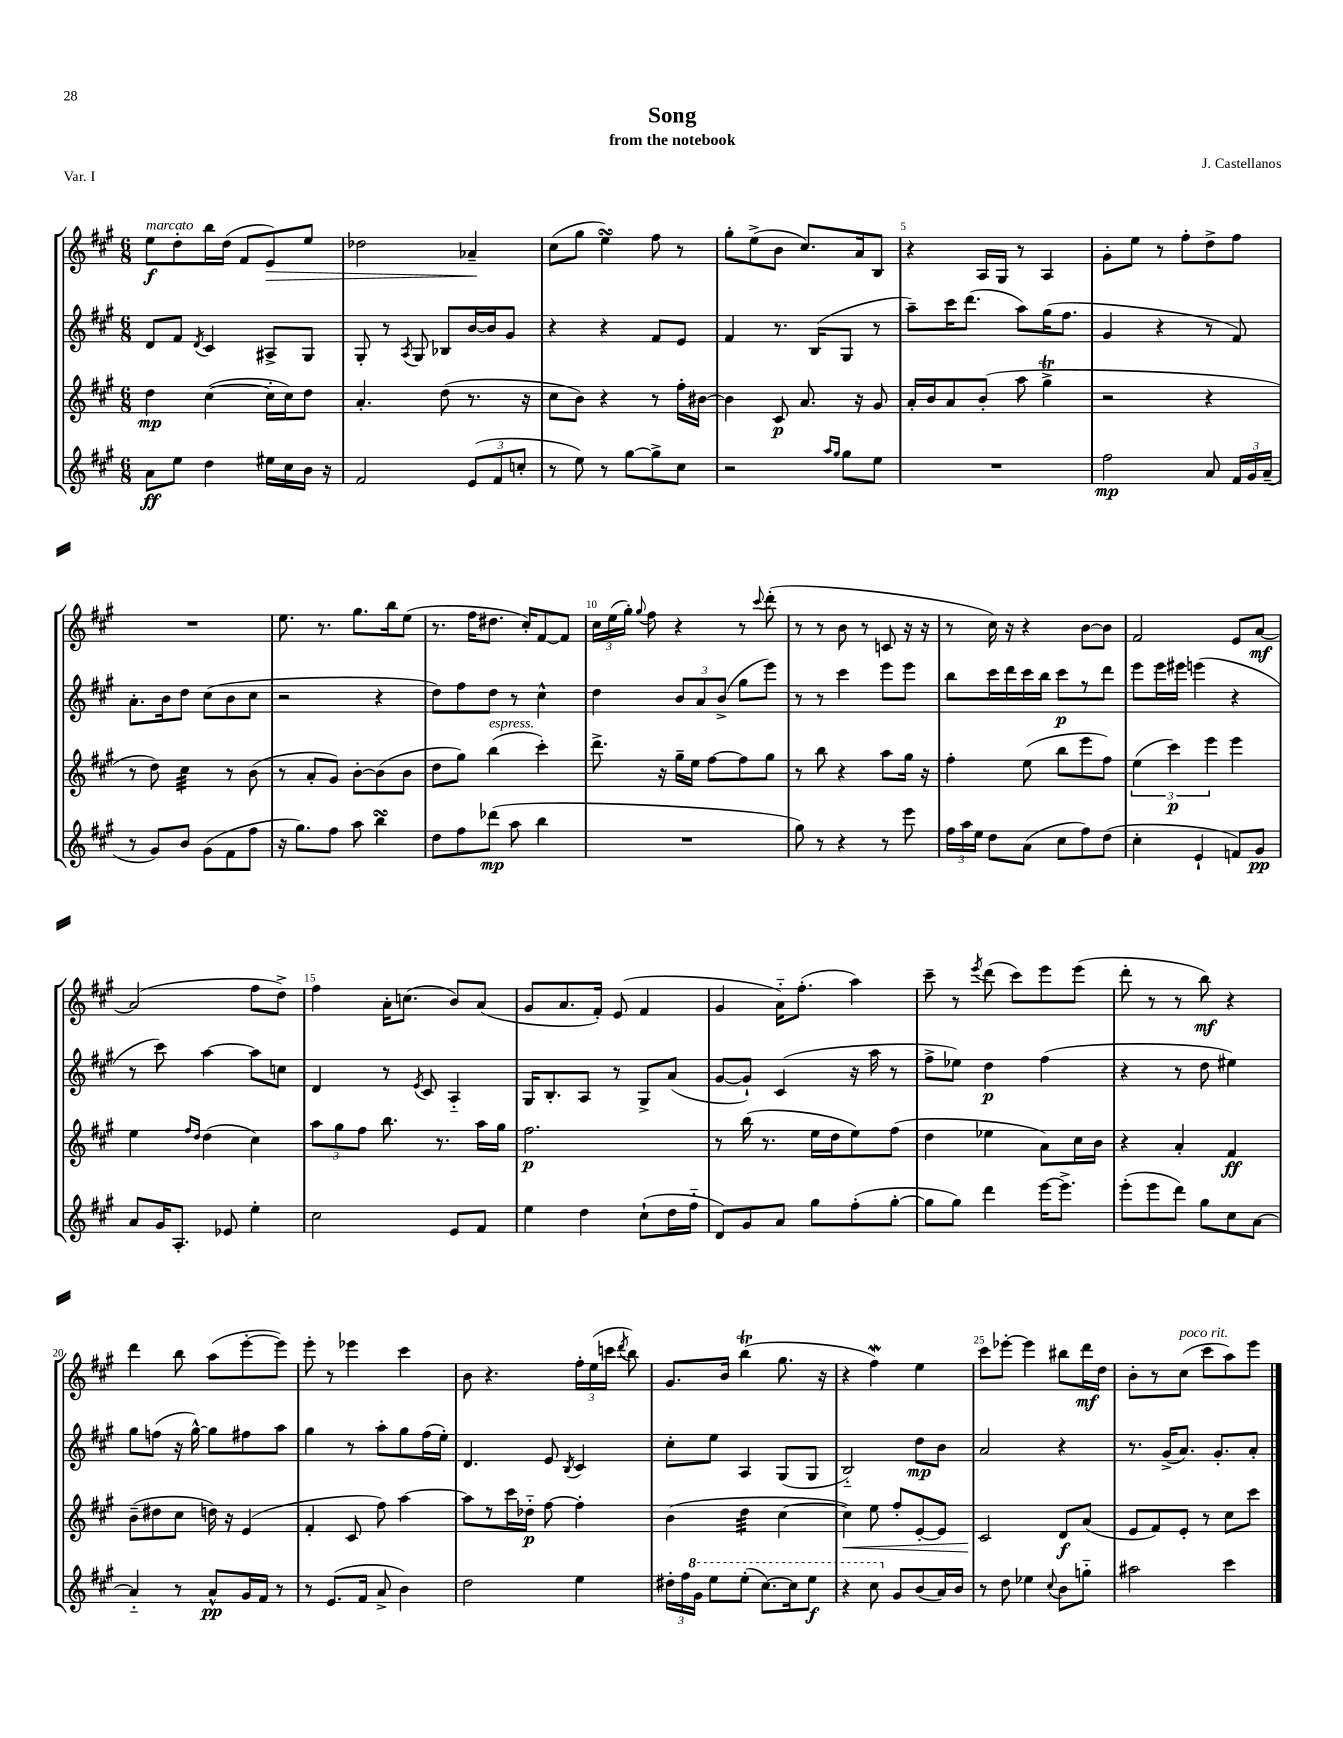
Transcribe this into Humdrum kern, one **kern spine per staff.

**kern	**kern	**kern	**kern
*staff4	*staff3	*staff2	*staff1
*clefG2	*clefG2	*clefG2	*clefG2
*k[f#c#g#]	*k[f#c#g#]	*k[f#c#g#]	*k[f#c#g#]
*M6/8	*M6/8	*M6/8	*M6/8
8a	4dd	8d	8ee
8ee	.	8f#	8dd'
.	.	8qd	.
4dd	([4cc#	4c#	16bb
.	.	.	(16dd
.	.	.	8f#
16ee#	16cc#']	8A#^	8e)
16cc#	16cc#)	.	.
16b	8dd	8G#	8ee
16r	.	.	.
=	=	=	=
2f#	4.a'	8G#'	2dd-
.	.	8r	.
.	.	8qA	.
.	.	8G#	.
.	(8dd	8B-	.
(12e	8.r	[16b	4a-~
.	.	16b]	.
12f#	.	.	.
.	.	8g#	.
12cc'	.	.	.
.	16r	.	.
=	=	=	=
8r	8cc#	4r	(8cc#
8ee)	8b)	.	8gg#
8r	4r	4r	4ee)
[8gg#	.	.	.
8gg#^]	8r	8f#	8ff#
8cc#	16ff#'	8e	8r
.	[16b#	.	.
=	=	=	=
2r	4b#]	4f#	8gg#'
.	.	.	(8ee^
.	8c#	8.r	8b
.	8.a	.	8.cc#)
.	.	(16B	.
16qqaa	.	.	.
16qqgg#	.	.	.
8gg#	.	8G#	.
.	16r	.	16a
8ee	8g#	8r	8B
=	=	=	=
2.r	16a'	8aa~)	4r
.	16b	.	.
.	8a	16ccc#	.
.	.	(8.ddd	.
.	(8b'	.	16A
.	.	.	16G#
.	8aa	8aa)	8r
.	4gg#^	(16gg#	4A
.	.	8.ff#	.
=	=	=	=
2ff#	2r	4g#	8g#'
.	.	.	8ee
.	.	4r	8r
.	.	.	8ff#'
8a	4r	8r	8dd^
24f#	.	8f#)	8ff#
24g#	.	.	.
(24a~	.	.	.
=	=	=	=
8r	8r	8.a'	2.r
8g#)	8dd)	.	.
.	.	16b	.
8b	4cc#	8dd	.
(8g#	.	(8cc#	.
8f#	8r	8b	.
8ff#	(8b	8cc#	.
=	=	=	=
16r	8r	2r	8.ee
8.gg#)	.	.	.
.	8a'	.	.
.	.	.	8.r
8ff#	8g#)	.	.
8aa	[8b'	.	8.gg#
4bb	(8b]	4r	.
.	.	.	16bb
.	8b	.	(8ee
=	=	=	=
8dd	8dd	8dd)	8.r
8ff#	8gg#)	8ff#	.
.	.	.	16ff#
(8ddd-	(4bb	8dd	8.dd#
8aa	.	8r	.
.	.	.	16cc#')
4bb	4ccc#')	4cc#^^	[8f#
.	.	.	8f#]
=	=	=	=
2.r	8.ddd^	4dd	24cc#
.	.	.	(24ee
.	.	.	24gg#')
.	.	.	8qqgg#
.	.	.	8ff#
.	16r	.	.
.	16gg#~	12b	4r
.	16ee	.	.
.	.	12a	.
.	[8ff#	.	.
.	.	(12b^	.
.	8ff#]	8gg#	8r
.	.	.	8qqccc#
.	8gg#	8eee)	(8ddd'
=	=	=	=
8gg#)	8r	8r	8r
8r	8bb	8r	8r
4r	4r	4ccc#	8b
.	.	.	8r
8r	8aa	8eee	8c
8eee	16gg#	8eee	16r
.	16r	.	16r
=	=	=	=
24ff#	4ff#'	8bb	8r
24aa	.	.	.
24ee	.	.	.
8dd	.	16ccc#	16cc#)
.	.	16ddd	16r
(8a	(8ee	16ccc#	4r
.	.	16bb	.
8cc#	8bb	8ccc#	.
8ff#)	8eee	8r	[8b
(8dd	8ff#)	8ddd	8b]
=	=	=	=
4cc#'	(6ee	8eee	2f#
.	.	16eee	.
.	6ccc#)	.	.
.	.	16eee#	.
4e`	.	(4eee	.
.	6eee	.	.
8f)	4eee	4r	8e
8g#	.	.	[8a
=	=	=	=
8a	4ee	8r	(2a]
16g#	.	8ccc#)	.
8.A'	.	.	.
.	16qqff#	.	.
.	16qqdd	.	.
.	(4dd	[4aa	.
8e-	.	.	.
4ee'	4cc#)	8aa]	8ff#
.	.	8cc	8dd^)
=	=	=	=
2cc#	12aa	4d	4ff#
.	12gg#	.	.
.	12ff#	.	.
.	8.bb	8r	16a'
.	.	.	(8.cc
.	.	8qe	.
.	.	8c#	.
.	8.r	.	.
8e	.	4A'~	8b)
8f#	16aa	.	(8a
.	16gg#	.	.
=	=	=	=
4ee	2.ff#	16G#	8g#
.	.	8.B'	.
.	.	.	8.a
4dd	.	8A	.
.	.	.	16f#')
.	.	8r	(8e
(8cc#`	.	8G#^	4f#
16dd	.	(8a	.
16ff#'~	.	.	.
=	=	=	=
8d)	8r	[8g#	4g#
8g#	(16bb	8g#`])	.
.	8.r	.	.
8a	.	(4c#	16a'~)
.	.	.	(8.ff#'
8gg#	16ee	.	.
.	16dd	.	.
(8ff#'	8ee)	16r	4aa)
.	.	16aa	.
[8gg#'	(8ff#	8r	.
=	=	=	=
8gg#]	4dd	8ff#^	8ccc#~
8gg#)	.	8ee-)	8r
.	.	.	8qeee
4ddd	4ee-	4dd	(8ddd
.	.	.	8ccc#)
[16eee	8a)	(4ff#	8eee
8.eee^]	.	.	.
.	16cc#	.	(8eee
.	16b	.	.
=	=	=	=
(8eee'	4r	4r	8ddd'
8eee	.	.	8r
8ddd)	4a'	8r	8r
8gg#	.	8dd	8bb)
8cc#	4f#	4ee#)	4r
[8a	.	.	.
=	=	=	=
4a'~]	(8b~	8gg#	4ddd
.	8dd#	(8ff	.
8r	8cc#	16r	8bb
.	.	[16gg#^^)	.
8a^^	16dd)	8gg#]	(8aa
.	16r	.	.
16g#	(4e	8ff#	[8eee'
16f#	.	.	.
8r	.	8aa	8eee])
=	=	=	=
8r	4f#'	4gg#	8eee'
(8.e	.	.	8r
.	8c#	8r	4eee-
16f#	.	.	.
8a^	8ff#)	8aa'	.
4b)	[4aa	8gg#	4ccc#
.	.	(16ff#	.
.	.	16ee')	.
=	=	=	=
2dd	8aa]	4.d	8b
.	8r	.	4.r
.	16ccc#	.	.
.	16dd-'~	.	.
.	[8ff#	8e	.
.	.	8qB	.
4ee	4ff#']	4c#	24ff#'
.	.	.	(24ee
.	.	.	24ccc
.	.	.	8qddd
.	.	.	8bb)
=	=	=	=
24dd#'	(4b	8cc#'	8.g#
24ff#	.	.	.
24gg#	.	.	.
8eee	.	8ee	.
.	.	.	16b
(8eee'	4dd	4A	(4bb
[8.ccc#)	.	.	.
.	[4cc#	(8G#	8.gg#
16ccc#]	.	.	.
8eee	.	8G#	.
.	.	.	16r
=	=	=	=
4r	4cc#])	2B'~)	4r
8ccc#	8ee	.	4ff#)
8g#	8ff#'	.	.
(8b	[8e'	8dd	4ee
16a)	8e]	8b	.
16b	.	.	.
=	=	=	=
8r	2c#	2a	8ccc#
8dd	.	.	[8eee-'
4ee-	.	.	4eee-]
8qqcc#	.	.	.
8b	8d	4r	8bb#
8gg'~	(8a	.	16ddd
.	.	.	16dd
=	=	=	=
2aa#	8e	8.r	8b'
.	8f#)	.	8r
.	.	(16g#^	.
.	8e'	8.a)	(8cc#
.	8r	.	8ccc#
.	.	8.g#'	.
4ccc#	8cc#	.	8aa)
.	8ccc#	8a'	8eee
==	==	==	==
*-	*-	*-	*-
